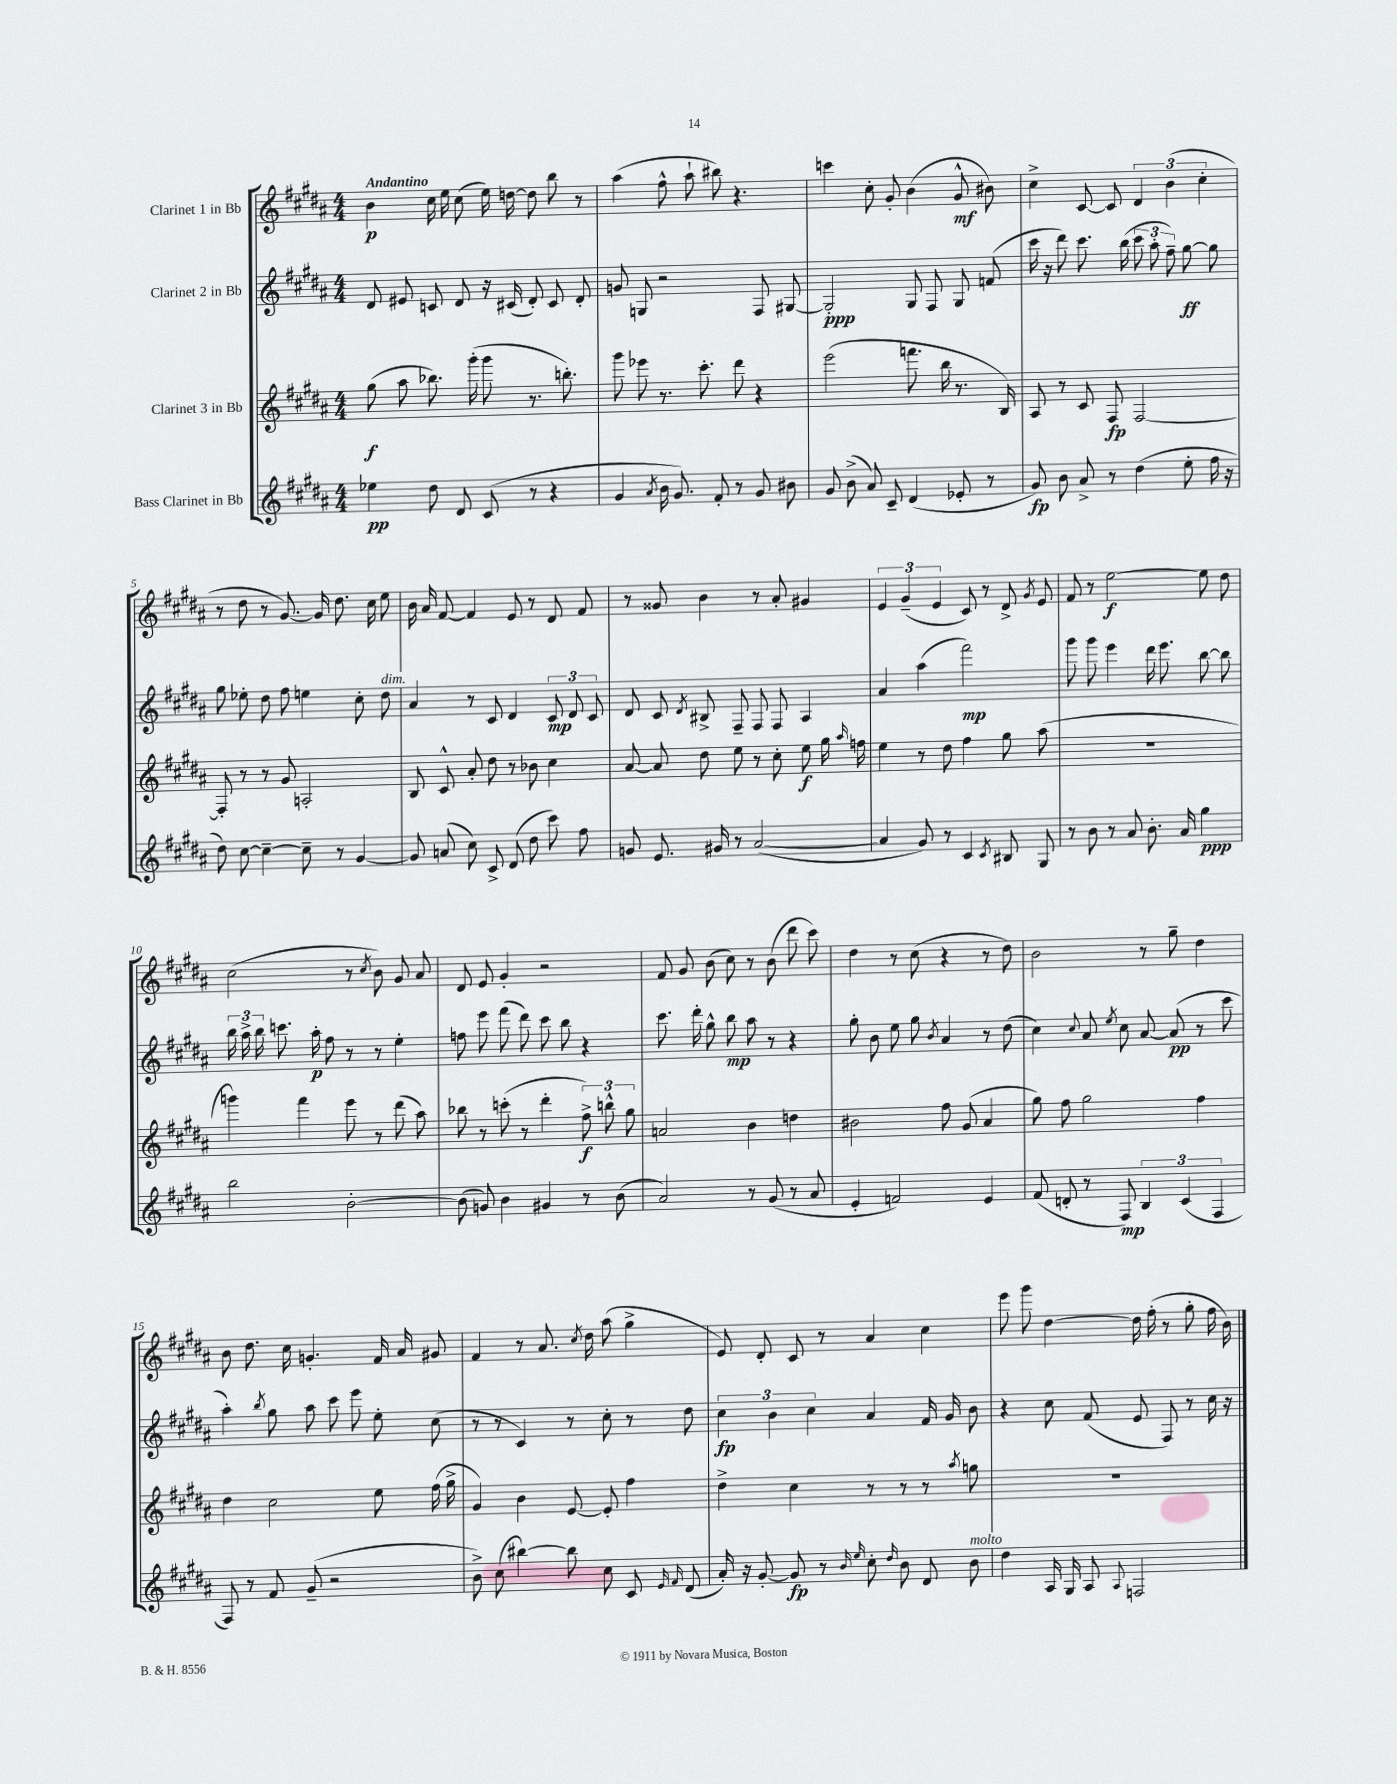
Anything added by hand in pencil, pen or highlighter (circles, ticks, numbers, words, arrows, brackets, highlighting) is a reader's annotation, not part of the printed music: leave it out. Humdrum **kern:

**kern	**dynam	**kern	**dynam	**kern	**dynam	**kern	**dynam
*part4	*part4	*part3	*part3	*part2	*part2	*part1	*part1
*staff4	*staff4	*staff3	*staff3	*staff2	*staff2	*staff1	*staff1
*I"Bass Clarinet in Bb	*	*I"Clarinet 3 in Bb	*	*I"Clarinet 2 in Bb	*	*I"Clarinet 1 in Bb	*
*clefG2	*	*clefG2	*	*clefG2	*	*clefG2	*
*k[f#c#g#d#a#]	*	*k[f#c#g#d#a#]	*	*k[f#c#g#d#a#]	*	*k[f#c#g#d#a#]	*
*M4/4	*	*M4/4	*	*M4/4	*	*M4/4	*
=1	=1	=1	=1	=1	=1	=1	=1
!	!	!	!	!	!	!LO:TX:a:B:t=Andantino	!
4ee-X\	pp	(8gg#\	f	8d#/	.	4b\	p
.	.	8aa#\	.	8e#X/	.	.	.
8dd#\	.	8.bb-X\)	.	8cn/	.	16cc#\	.
.	.	.	.	.	.	16ee\	.
8d#/	.	.	.	8d#/	.	(8cc#\	.
.	.	(16ggg#'\	.	.	.	.	.
(8c#/	.	8ggg#\	.	16r	.	16ee\)	.
.	.	.	.	(16c#X/	.	[16ddn\	.
8r	.	8.r	.	8d#'/)	.	8dd\]	.
4r	.	.	.	8c#/	.	8bb\	.
.	.	8.bbn'\)	.	.	.	.	.
.	.	.	.	8d#'/	.	8r	.
=2	=2	=2	=2	=2	=2	=2	=2
4g#/	.	8ggg#\	.	8gn/	.	(4aa#\	.
.	.	8eee-X\	.	8Gn/	.	.	.
8qa#/	.	.	.	.	.	.	.
16b\	.	8.r	.	2r	.	8ff#^^\	.
8.g#/)	.	.	.	.	.	.	.
.	.	.	.	.	.	8aa#`\	.
.	.	8.ccc#'\	.	.	.	.	.
8f#'/	.	.	.	.	.	8bb#X\)	.
8r	.	8ddd#\	.	.	.	4.r	.
8g#/	.	4r	.	8F#/	.	.	.
8b#X\	.	.	.	[8G#X/	.	.	.
=3	=3	=3	=3	=3	=3	=3	=3
8g#/	.	(2eee\	.	2G#'/]	ppp	4cccn\	.
(8b^\	.	.	.	.	.	.	.
8a#/)	.	.	.	.	.	8cc#'\	.
8c#~/	.	.	.	.	.	8g#'/	.
(4d#/	.	8.fffn\	.	8G#/	.	(4b\	.
.	.	.	.	8F#/	.	.	.
.	.	16bb\	.	.	.	.	.
8e-X'/	.	8.r	.	8G#/	.	8g#^^/	mf
8r	.	.	.	(8fn/	.	8b#X\)	.
.	.	16B/)	.	.	.	.	.
=4	=4	=4	=4	=4	=4	=4	=4
8g#/)	fp	8A#/	.	16ccc#\	.	4cc#^\	.
.	.	.	.	16r	.	.	.
8b\	.	8r	.	8ddd#\)	.	.	.
8a#^/	.	8c#/	.	8.ccc#\	.	[8c#/	.
8r	.	8F#/	fp	.	.	8c#/]	.
.	.	.	.	(16bb\	.	.	.
(4dd#\	.	[2F#/	.	12ccc#\	.	6d#/	.
.	.	.	.	12aa#'\	.	.	.
.	.	.	.	12ff#~\)	.	(6b\	.
8ee'\	.	.	.	[8gg#\	ff	.	.
.	.	.	.	.	.	6cc#'\	.
16ff#\	.	.	.	8gg#\]	.	.	.
16r	.	.	.	.	.	.	.
!!LO:LB:g=z
=5	=5	=5	=5	=5	=5	=5	=5
8dd#\)	.	8F#'/]	.	8gg#\	.	8r	.
[8cc#\	.	8r	.	8ee-X'\	.	8dd#\	.
4cc#~\_	.	8r	.	8dd#\	.	8r	.
.	.	8g#/	.	8ff#\	.	[8.g#/)	.
8cc#~\]	.	2An'/	.	4een\	.	.	.
.	.	.	.	.	.	16g#/]	.
8r	.	.	.	.	.	8.dd#\	.
[4g#/	.	.	.	8cc#'\	.	.	.
.	.	.	.	.	.	16cc#\	.
!	!	!	!	!LO:TX:a:i:t=dim.	!	!	!
.	.	.	.	8dd#\	.	8ee\	.
=6	=6	=6	=6	=6	=6	=6	=6
8g#/]	.	8B/	.	4a#/	.	16b\	.
.	.	.	.	.	.	16a#/	.
(8an/	.	8c#^^/	.	.	.	[8f#/	.
8cc#\)	.	8a#'/	.	8r	.	4f#/]	.
8c#^/	.	8dd#\	.	8c#/	.	.	.
(8d#/	.	8r	.	4d#/	.	8e/	.
8dd#\	.	8b-X\	.	.	.	8r	.
8ccc#\)	.	4cc#\	.	12c#/	mp	8d#/	.
.	.	.	.	12d#/	.	.	.
8ff#\	.	.	.	.	.	8f#/	.
.	.	.	.	12c#/	.	.	.
=7	=7	=7	=7	=7	=7	=7	=7
8gn/	.	[8a#/	.	8d#/	.	8r	.
8.e/	.	8a#/]	.	8c#/	.	8g##X/	.
.	.	.	.	8qd#/	.	.	.
.	.	8dd#\	.	8B#X^/	.	4b\	.
16g#X/	.	.	.	.	.	.	.
8r	.	8ee\	.	8F#~/	.	.	.
([2a#/	.	8r	.	8F#/	.	8r	.
.	.	8cc#'\	.	8F#/	.	8a#'/	.
.	.	8ee\	f	4A#/	.	4g#X/	.
.	.	16gg#\	.	.	.	.	.
.	.	16qqaa#/	.	.	.	.	.
.	.	16ffn\	.	.	.	.	.
=8	=8	=8	=8	=8	=8	=8	=8
4a#/]	.	4ee\	.	4a#/	.	6e/	.
.	.	.	.	.	.	(6g#~/	.
8g#/)	.	8r	.	(4aa#\	.	.	.
.	.	.	.	.	.	6e/	.
8r	.	8dd#\	.	.	.	.	.
4c#/	.	4ff#\	.	2fff#\)	mp	8c#/)	.
.	.	.	.	.	.	8r	.
8qc#/	.	.	.	.	.	.	.
8B#X/	.	8gg#\	.	.	.	8d#^/	.
.	.	.	.	.	.	8qg#/	.
8G#/	.	(8aa#\	.	.	.	8e/	.
=9	=9	=9	=9	=9	=9	=9	=9
8r	.	1r	.	8ggg#\	.	8f#/	.
8b\	.	.	.	8ggg#\	.	8r	.
8r	.	.	.	4eee\	.	[2ee\	f
8a#/	.	.	.	.	.	.	.
8.b'\	.	.	.	16ddd#\	.	.	.
.	.	.	.	8.eee\	.	.	.
16a#/	.	.	.	.	.	.	.
4gg#\	ppp	.	.	[8bb\	.	8ee\]	.
.	.	.	.	8bb\]	.	8dd#\	.
!!LO:LB:g=z
=10	=10	=10	=10	=10	=10	=10	=10
2bb\	.	4gggn\)	.	24bb\	.	(2cc#\	.
.	.	.	.	24aa#^\	.	.	.
.	.	.	.	24bb\	.	.	.
.	.	.	.	8.cccn\	.	.	.
.	.	4fff#\	.	.	.	.	.
.	.	.	.	16aa#'\	p	.	.
.	.	.	.	8ff#\	.	.	.
[2b'\	.	8eee\	.	8r	.	8r	.
.	.	.	.	.	.	8qcc#/	.
.	.	8r	.	8r	.	8b\)	.
.	.	(8ddd#\	.	4ee'\	.	8g#/	.
.	.	8aa#\)	.	.	.	8a#/	.
=11	=11	=11	=11	=11	=11	=11	=11
(8b\]	.	8bb-X\	.	8ffn\	.	8d#/	.
8gn/)	.	8r	.	8eee\	.	8e/	.
4b\	.	(8cccn'\	.	(8fff#\	.	4g#'/	.
.	.	8r	.	8ddd#\)	.	.	.
4g#X/	.	4ddd#'\	.	8ccc#\	.	2r	.
.	.	.	.	8bb\	.	.	.
8r	.	12ff#^\)	f	4r	.	.	.
.	.	12bbn^^\	.	.	.	.	.
(8b\	.	.	.	.	.	.	.
.	.	12gg#\	.	.	.	.	.
=12	=12	=12	=12	=12	=12	=12	=12
2a#/)	.	2an/	.	8.ccc#\	.	8f#/	.
.	.	.	.	.	.	8g#/	.
.	.	.	.	16ddd#'\	.	.	.
.	.	.	.	8gg#^^\	.	(8b\	.
.	.	.	.	8bb\	mp	8cc#\)	.
8r	.	4b\	.	8aa#\	.	8r	.
(8g#/	.	.	.	8r	.	(8b\	.
8r	.	4ddn\	.	4r	.	8ddd#\	.
8a#/	.	.	.	.	.	8ccc#\)	.
=13	=13	=13	=13	=13	=13	=13	=13
4e'/	.	2b#X\	.	8gg#'\	.	4dd#\	.
.	.	.	.	8b\	.	.	.
2fn/)	.	.	.	8ee\	.	8r	.
.	.	.	.	8gg#\	.	(8cc#\	.
.	.	.	.	8qb/	.	.	.
.	.	8ff#\	.	4a#/	.	4r	.
.	.	(8g#/	.	.	.	.	.
4e/	.	4a#/	.	8r	.	8r	.
.	.	.	.	(8dd#\	.	8dd#\)	.
=14	=14	=14	=14	=14	=14	=14	=14
(8f#/	.	8gg#\)	.	4cc#\)	.	2b\	.
8dn'/	.	8ff#\	.	.	.	.	.
.	.	.	.	8qqcc#/	.	.	.
8r	.	2gg#\	.	8a#/	.	.	.
.	.	.	.	8qee/	.	.	.
8F#/)	mp	.	.	8cc#\	.	.	.
6B/	.	.	.	[8a#/	.	8r	.
.	.	.	.	(8a#/]	pp	8gg#~\	.
(6c#/	.	.	.	.	.	.	.
.	.	4ff#\	.	8r	.	4dd#\	.
6F#/	.	.	.	.	.	.	.
.	.	.	.	8ccc#\	.	.	.
!!LO:LB:g=z
=15	=15	=15	=15	=15	=15	=15	=15
8F#/)	.	4dd#\	.	4aa#'\)	.	8b\	.
8r	.	.	.	.	.	8.dd#\	.
.	.	.	.	8qbb/	.	.	.
8f#/	.	2cc#\	.	8gg#\	.	.	.
.	.	.	.	.	.	16cc#\	.
(8g#~/	.	.	.	8aa#\	.	4.gn'/	.
2r	.	.	.	8ccc#\	.	.	.
.	.	.	.	8eee\	.	.	.
.	.	8ee\	.	8ee'\	.	16f#/	.
.	.	.	.	.	.	16a#/	.
.	.	(16ff#\	.	(8cc#\	.	8g#X/	.
.	.	16gg#^\	.	.	.	.	.
=16	=16	=16	=16	=16	=16	=16	=16
8b^\)	.	4g#/)	.	8r	.	4f#/	.
(8cc#\	.	.	.	8r	.	.	.
[4bb#X\)	.	4b\	.	4c#/)	.	8r	.
.	.	.	.	.	.	8.a#/	.
8bb#\]	.	[8e/	.	8r	.	.	.
.	.	.	.	.	.	8qcc#/	.
.	.	.	.	.	.	16dd#\	.
8cc#\	.	8e'/]	.	8cc#'\	.	(8aa#\	.
8c#/	.	4ff#\	.	8r	.	4gg#^\	.
16qqe/	.	.	.	.	.	.	.
16qqf#/	.	.	.	.	.	.	.
(8d#/	.	.	.	8dd#\	.	.	.
=17	=17	=17	=17	=17	=17	=17	=17
16a#'/)	.	4dd#^\	.	6cc#\	fp	8e/)	.
16r	.	.	.	.	.	.	.
[8g#'/	.	.	.	.	.	8d#'/	.
.	.	.	.	6b\	.	.	.
8g#/]	fp	4cc#\	.	.	.	8c#/	.
.	.	.	.	6cc#\	.	.	.
8r	.	.	.	.	.	8r	.
16qqb/	.	.	.	.	.	.	.
16qqee/	.	.	.	.	.	.	.
8cc#'\	.	8r	.	4a#/	.	4a#/	.
16qqdd#/	.	.	.	.	.	.	.
8b\	.	8r	.	.	.	.	.
8d#/	.	8r	.	16f#/	.	4cc#\	.
.	.	.	.	16g#/	.	.	.
.	.	8qaa#/	.	.	.	.	.
!LO:TX:a:i:t=molto	!	!	!	!	!	!	!
8b\	.	8ggn\	.	8b\	.	.	.
=18	=18	=18	=18	=18	=18	=18	=18
4dd#\	.	1r	.	4r	.	8eee\	.
.	.	.	.	.	.	8ggg#\	.
16A#/	.	.	.	8cc#\	.	[4dd#\	.
16G#/	.	.	.	.	.	.	.
8A#/	.	.	.	(8f#/	.	.	.
8qqA#/	.	.	.	.	.	.	.
2Fn/	.	.	.	8e/	.	16dd#\]	.
.	.	.	.	.	.	(16ff#'\	.
.	.	.	.	8F#/)	.	8r	.
.	.	.	.	8r	.	8gg#'\	.
.	.	.	.	16cc#\	.	16ff#\	.
.	.	.	.	16r	.	16b\)	.
==	==	==	==	==	==	==	==
*-	*-	*-	*-	*-	*-	*-	*-
